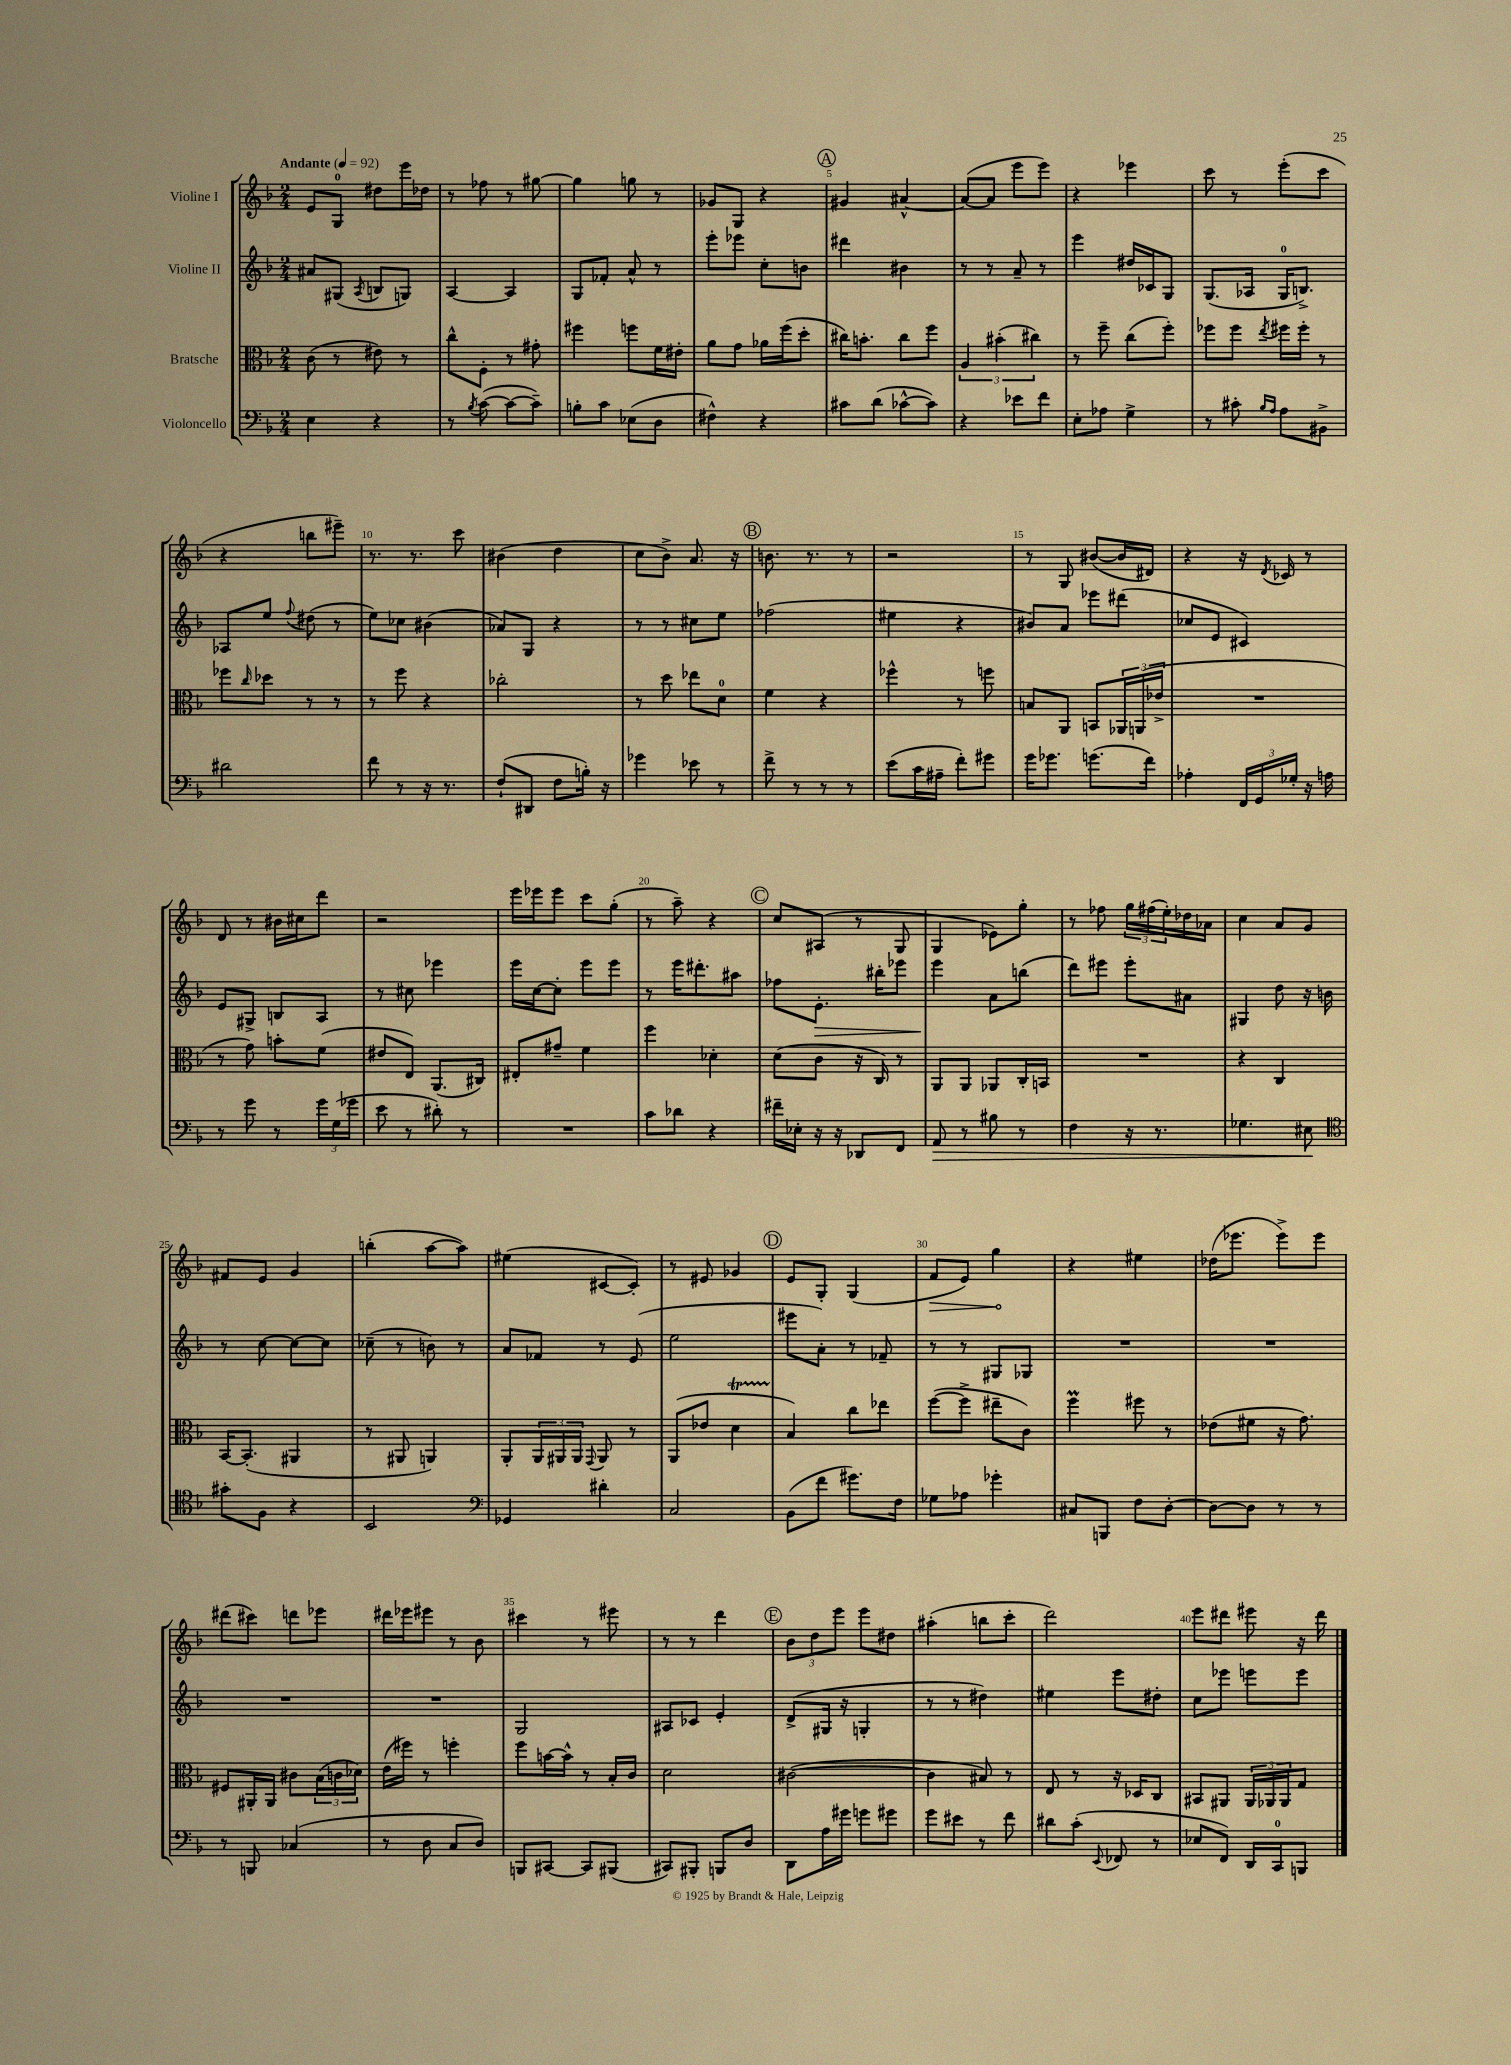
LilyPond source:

<<
\new StaffGroup <<
\new Staff = "s0" \with { instrumentName = "Violine I" } {
    \clef treble \key f \major \numericTimeSignature \time 2/4 \tempo "Andante" 4 = 92
    e'8 g8-0 dis''8 e'''16 des''16 |
    r8 fes''8 r8 gis''8~ |
    gis''4 g''8 r8 |
    ges'8 g8 r4 |
    \mark \markup { \circle "A" } gis'4 ais'4~-^ |
    ais'8~( ais'8 e'''8 e'''8) |
    r4 ees'''4 |
    c'''8 r8 e'''8-.( c'''8 |
    r4 b''8 eis'''8--) |
    r8. r8. c'''8 |
    bis'4( d''4 |
    c''8 bes'8->) a'8. r16 |
    \mark \markup { \circle "B" } b'8. r8. r8 |
    r2 |
    r8 g8 bis'8~( bis'16 dis'16) |
    r4 r16 \acciaccatura { d'8 } ces'16 r8 |
    d'8 r8 bis'16 cis''16 d'''8 |
    r2 |
    e'''16 ees'''16 ees'''8 c'''8 g''8-.( |
    r8 a''8--) r4 |
    \mark \markup { \circle "C" } c''8 ais8( r8 g8 |
    g4 ees'8) g''8-. |
    r8 fes''8 \tuplet 3/2 { g''16 fis''16( e''16-.) } des''16 aes'16 |
    c''4 a'8 g'8 |
    fis'8 e'8 g'4 |
    b''4-.( a''8~ a''8) |
    eis''4( cis'8~ cis'8-.) |
    r8 eis'8 ges'4 |
    \mark \markup { \circle "D" } e'8 g8-. g4( |
    \once \override Hairpin.circled-tip = ##t f'8\> e'8) g''4\! |
    r4 eis''4 |
    des''16( ees'''8. ees'''8->) ees'''8 |
    dis'''8( cis'''8) d'''8 ees'''8 |
    dis'''16 ees'''16 eis'''8 r8 bes'8 |
    cis'''4 r8 eis'''8 |
    r8 r8 d'''4 |
    \mark \markup { \circle "E" } \tuplet 3/2 { bes'8 d''8 e'''8 } e'''8 dis''8 |
    ais''4-.( b''8 c'''8-. |
    d'''2) |
    e'''8 dis'''8 eis'''8 r16 dis'''16 \bar "|." |
}
\new Staff = "s1" \with { instrumentName = "Violine II" } {
    \clef treble \key f \major \numericTimeSignature \time 2/4
    ais'8 gis8( \acciaccatura { a8 } b8 g8) |
    a4~ a4 |
    g8 fes'8-. a'8-^ r8 |
    e'''8-. ees'''8 c''8-. b'8 |
    \mark \markup { \circle "A" } dis'''4 bis'4 |
    r8 r8 a'8-- r8 |
    e'''4 dis''16 ces'16 g8 |
    g8.( aes16 g16-0 b8.->) |
    aes8 e''8 \appoggiatura { f''8 } dis''8( r8 |
    e''8) ces''8 bis'4( |
    aes'8) g8 r4 |
    r8 r8 cis''8 e''8 |
    \mark \markup { \circle "B" } fes''2( |
    eis''4 r4 |
    bis'8) a'8 ees'''8 dis'''8( |
    ces''8 e'8 cis'4) |
    e'8 gis8-> b8 a8 |
    r8 cis''8 ees'''4 |
    e'''16 c''16~ c''8-. e'''8 e'''8 |
    r8 e'''16 dis'''8.-. ais''8 |
    \mark \markup { \circle "C" } fes''8 e'8.-.\> bis''16-. ees'''8 |
    e'''4\! a'8 b''8( |
    d'''8) eis'''8 eis'''8-. ais'8 |
    gis4 d''8 r16 b'16 |
    r8 c''8~ c''8~ c''8 |
    ces''8--( r8 b'8) r8 |
    a'8 fes'8 r8 e'8( |
    e''2 |
    \mark \markup { \circle "D" } eis'''8 a'8-.) r8 fes'8-- |
    r8 r8 gis8 ges8 |
    R2 |
    R2 |
    R2 |
    R2 |
    g2 |
    ais8 ces'8 e'4-. |
    \mark \markup { \circle "E" } d'8->( gis16 r16 g4-. |
    r8 r8 dis''4) |
    eis''4 e'''8 dis''8-. |
    c''8 ees'''8 e'''8 e'''8 \bar "|." |
}
\new Staff = "s2" \with { instrumentName = "Bratsche" } {
    \clef alto \key f \major \numericTimeSignature \time 2/4
    c'8( r8 eis'8) r8 |
    c''8-^ f8-. r8 gis'8-. |
    fis''4 f''8 f'16 eis'16-. |
    a'8 g'8 aes'16 f''16( d''8-. |
    \mark \markup { \circle "A" } cis''16) b'8.-. cis''8 f''8 |
    \tuplet 3/2 { a4 bis'4-.( cis''4) } |
    r8 f''8-- c''8( f''8-.) |
    fes''8 fes''8 \acciaccatura { e''8 } fis''16 fis''16-. r8 |
    fes''8 \grace { c''16 } des''8 r8 r8 |
    r8 f''8 r4 |
    ces''2-. |
    r8 d''8 ees''8 d'8-0 |
    \mark \markup { \circle "B" } f'4 r4 |
    fes''4-^ r8 f''8 |
    b8 a,8 b,8 \tuplet 3/2 { aes,16 a,16( ees'16-> } |
    R2 |
    r8 g'8) b'8-. f'8( |
    eis'8 e8) a,8.( cis16) |
    eis8-. gis'8-- f'4 |
    f''4 des'4-. |
    \mark \markup { \circle "C" } d'8( c'8 r16 c16) r8 |
    a,8 a,8 aes,8 c16-. b,16 |
    R2 |
    r4 c4 |
    bes,16~ bes,8.-.( ais,4 |
    r8 ais,8 a,4) |
    a,8-. \tuplet 3/2 { a,16 ais,16 ais,16 } \appoggiatura { g,8 } ais,8 r8 |
    a,8( ees'8 d'4\startTrillSpan |
    \mark \markup { \circle "D" } bes4\stopTrillSpan) c''8 ees''8 |
    f''8~( f''8-> eis''8-- c'8) |
    f''4\prall fis''8 r8 |
    ees'8( fis'8 r16 g'8.) |
    fis8 ais,16-. ais,16 cis'8 \tuplet 3/2 { bes16( c'16 des'16) } |
    e'16( fis''16) r8 f''4-. |
    f''8 b'16~ b'16-^ r8 bes16-. c'16 |
    d'2 |
    \mark \markup { \circle "E" } cis'2~( |
    cis'4 bis8) r8 |
    e8 r8 r16 des16 c8 |
    bis,8 ais,8 \tuplet 3/2 { ais,16 aes,16 aes,16 } g8 \bar "|." |
}
\new Staff = "s3" \with { instrumentName = "Violoncello" } {
    \clef bass \key f \major \numericTimeSignature \time 2/4
    e4 r4 |
    r8 \acciaccatura { bes8 } c'8~( c'8~ c'8--) |
    b8-. c'8 ees8( d8 |
    fis4-^) r4 |
    \mark \markup { \circle "A" } cis'8 d'8( ces'8~-^ ces'8) |
    r4 ees'8 f'8 |
    e8-. aes8 g4-> |
    r8 cis'8-. \grace { bes16 a16 } a8 bis,8-> |
    dis'2 |
    f'8 r8 r16 r8. |
    f8-!( dis,8 f8 b16-.) r16 |
    ges'4 ees'8 r8 |
    \mark \markup { \circle "B" } f'8-> r8 r8 r8 |
    e'8( c'16 ais16-- f'8-.) gis'8 |
    g'16 ges'8. g'8.( f'16) |
    aes4-. \tuplet 3/2 { f,16 g,16 ges16-. } r16 a16 |
    r8 g'8 r8 \tuplet 3/2 { g'16 g16( ges'16 } |
    e'8 r8 dis'8-.) r8 |
    R2 |
    c'8 des'8 r4 |
    \mark \markup { \circle "C" } fis'16-- ees16-. r16 r16 des,8 f,8 |
    a,8\> r8 bis8 r8 |
    f4 r16 r8. |
    ges4. eis8\! |
    \clef tenor gis'8-. f8 r4 |
    bes,2 |
    \clef bass ges,4 dis'4-. |
    c2 |
    \mark \markup { \circle "D" } bes,8( f'8 gis'8.) f16 |
    ges8 aes8 ges'4-. |
    cis8 b,,8 f8 d8~-. |
    d8~ d8 r8 r8 |
    r8 b,,8 ces4( |
    r8 d8 c8 d8) |
    b,,8 cis,8~ cis,8 bis,,8( |
    cis,8) bis,,8-. b,,8 d8 |
    \mark \markup { \circle "E" } d,8 a16 gis'16 g'8 gis'8 |
    g'8 eis'8 r8 f'8 |
    dis'8 c'8-.( \appoggiatura { e,8 } fes,8 r8 |
    ees8 f,8) d,16 c,16-0 b,,8 \bar "|." |
}
>>
>>
\layout { \context { \Score \override BarNumber.break-visibility = ##(#f #t #t) barNumberVisibility = #(every-nth-bar-number-visible 5) } }
